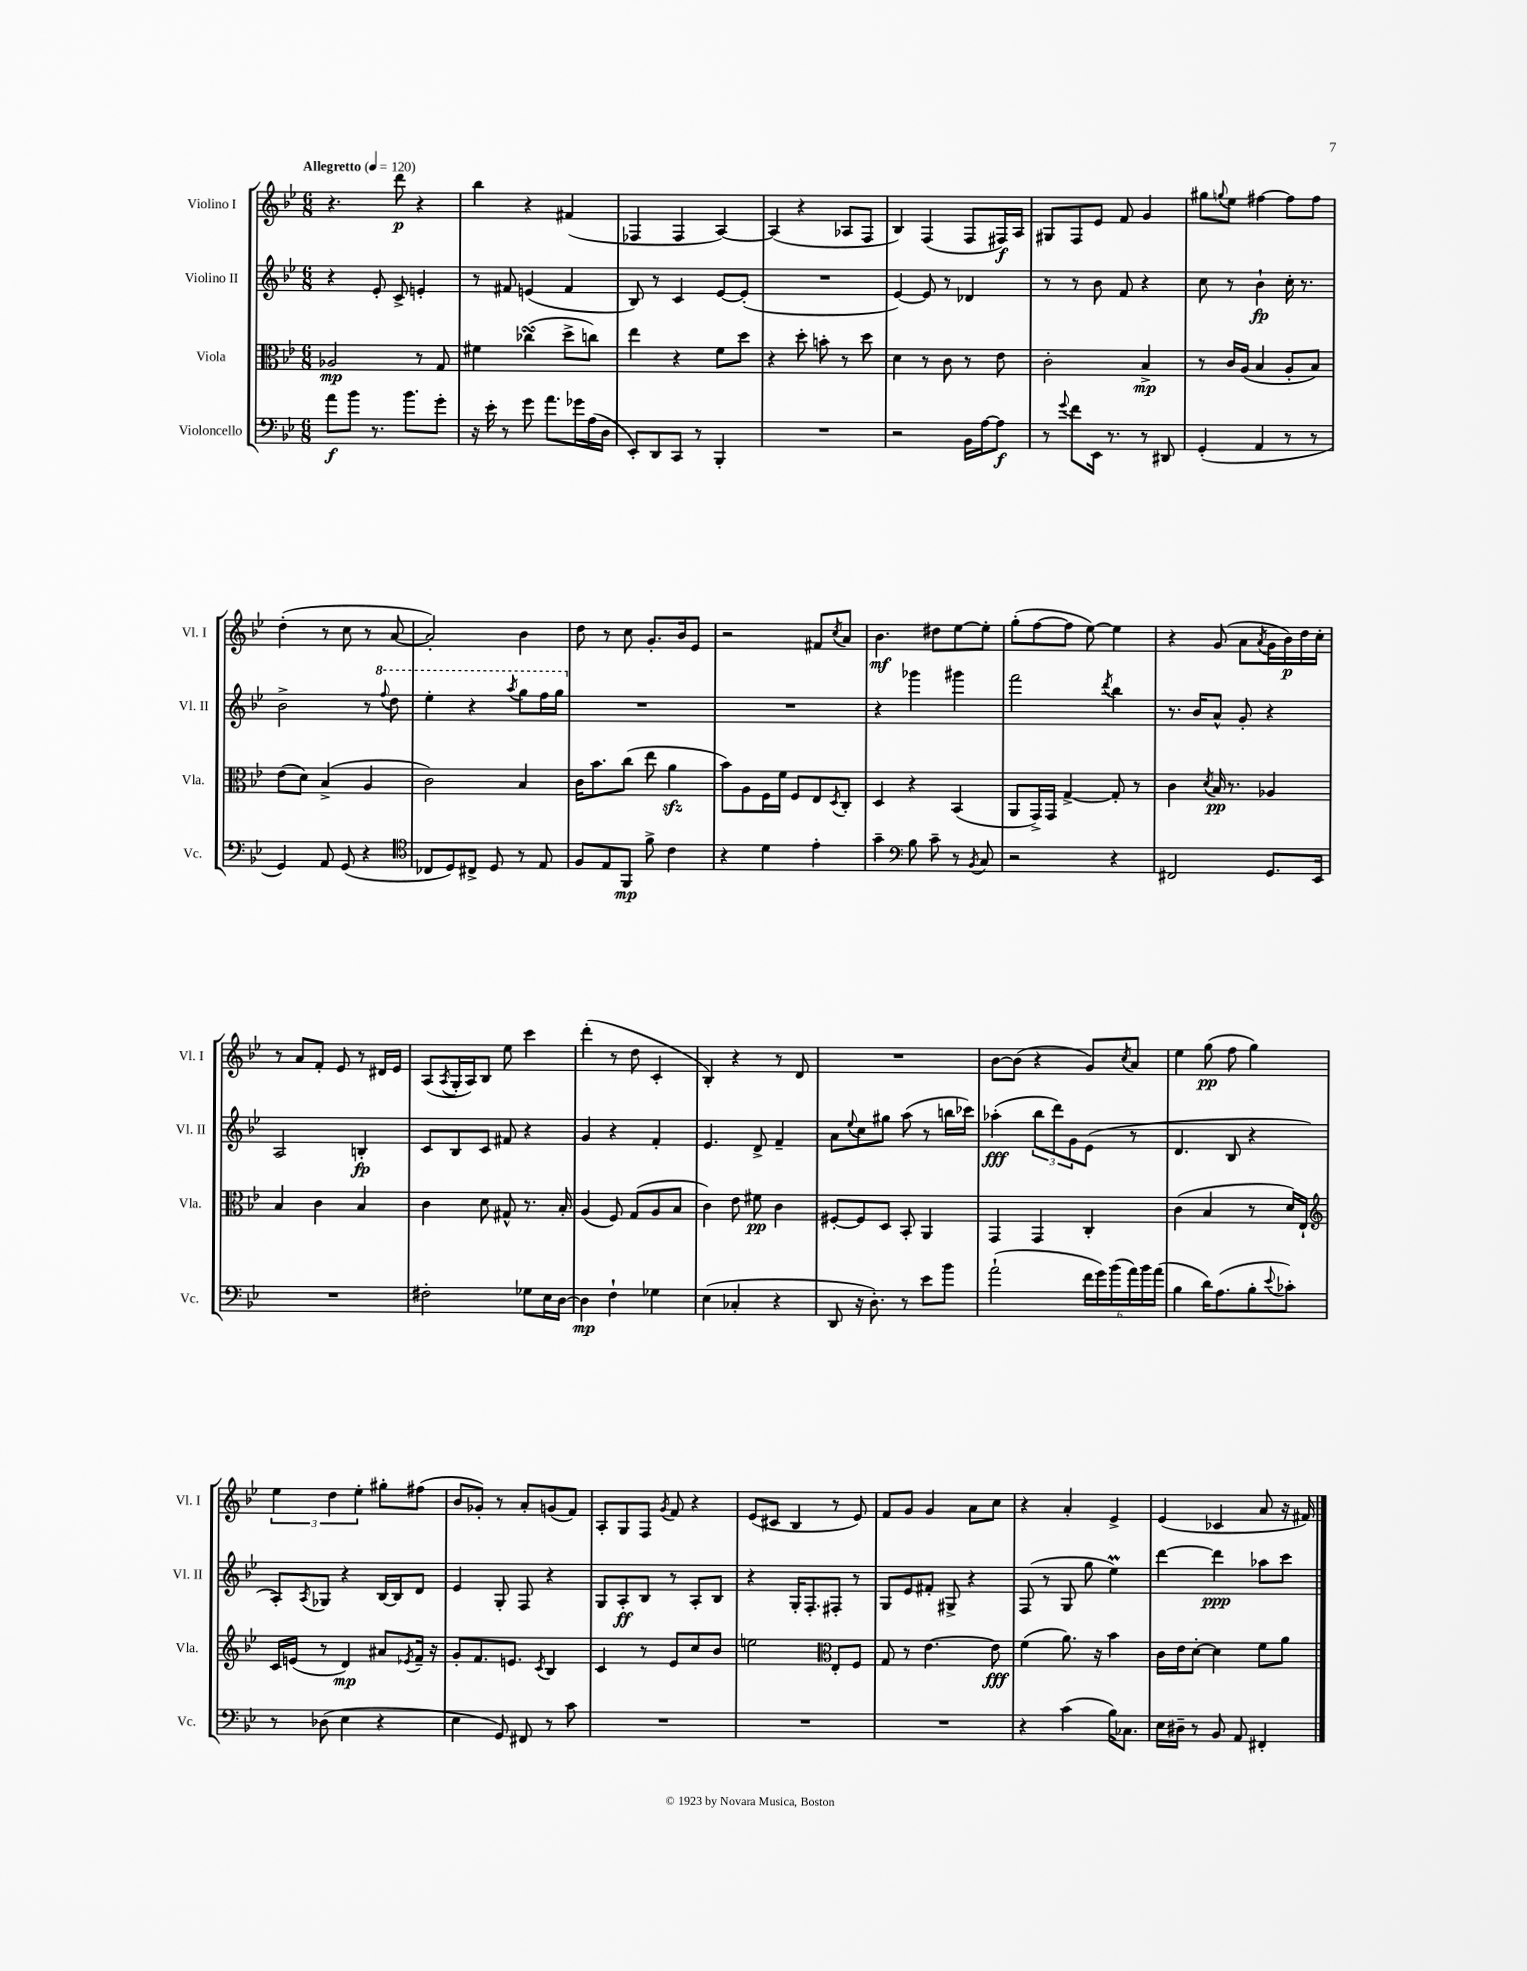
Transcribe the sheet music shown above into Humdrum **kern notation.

**kern	**kern	**kern	**kern
*staff4	*staff3	*staff2	*staff1
*clefF4	*clefC3	*clefG2	*clefG2
*k[b-e-]	*k[b-e-]	*k[b-e-]	*k[b-e-]
*M6/8	*M6/8	*M6/8	*M6/8
*MM120	*MM120	*MM120	*MM120
8a	2A-	4r	4.r
8b-	.	.	.
8.r	.	8e-'	.
.	.	8c^	8ddd
8.b-	.	.	.
.	8r	4e'	4r
8g'	8G	.	.
=	=	=	=
16r	4f#	8r	4bb-
16e-'	.	.	.
8r	.	8f#	.
8g	(4cc-	(4e	4r
8.a	.	.	.
.	8dd^	4f#	(4f#
16g-	.	.	.
(16A	8cc)	.	.
16D	.	.	.
=	=	=	=
8EE-')	4ee-	8B-)	4F-
8DD	.	8r	.
8CC	4r	4c	4F-
8r	.	.	.
4BBB-'	8f	[8e-	[4A)
.	8dd	(8e-']	.
=	=	=	=
2.r	4r	2.r	(4A]
.	8dd'	.	4r
.	8b'	.	.
.	8r	.	8A-
.	8dd	.	8F
=	=	=	=
2r	4d	[4e-)	4B-)
.	8r	8e-]	(4F
.	8c	8r	.
16BB-	8r	4d-	8F
[16A	.	.	.
8A]	8e-	.	16F#)
.	.	.	16A
=	=	=	=
8r	2c'	8r	8G#
8qqg	.	.	.
8f	.	8r	8F
16EE-	.	8b-	8e-
8.r	.	.	.
.	.	8f	8f
8r	4B-^	4r	4g
8DD#	.	.	.
=	=	=	=
(4GG'	8r	8cc	8gg#
.	.	.	8qqgg
.	16c	8r	8ee-
.	(16A	.	.
4AA	4B-	4b-`	[4ff#
8r	8A'	16cc'	8ff#]
.	.	8.r	.
8r	8B-)	.	8ff#
=	=	=	=
4GG)	(8e-	2b-^	(4dd'
.	8d)	.	.
8AA	(4B-^	.	8r
(8GG	.	.	8cc
4r	4A	8r	8r
.	.	8qqfff	.
.	.	8ddd	[8a
=	=	=	=
*clefC4	*	*	*
8C-	2c)	4eee-'	2a'])
8D)	.	.	.
8C#^	.	4r	.
8D	.	.	.
.	.	8qaaa	.
8r	4B-	8ggg	4b-
8E-	.	16fff	.
.	.	16ggg	.
=	=	=	=
8F	16c	2.r	8dd
.	8.b-	.	.
8E-	.	.	8r
8FF	(8cc	.	8cc
8f^	8ee-	.	8.g'
4c	4a	.	.
.	.	.	16b-
.	.	.	8e-
=	=	=	=
4r	8b-)	2.r	2r
.	8A	.	.
4d	16F	.	.
.	16f	.	.
.	8F	.	.
4e-'	8E-	.	8f#
.	8qD	.	8qcc
.	8C'	.	8a
=	=	=	=
4g~	4D	4r	4.b-
*clefF4	*	*	*
8B-	4r	4ggg-	.
8c~	.	.	8dd#
8r	(4BB-	4ggg#	[8ee-
8qBB-	.	.	.
8C	.	.	8ee-']
=	=	=	=
2r	8AA	2fff	(8gg'
.	16GG^)	.	[8ff
.	16GG	.	.
.	[4G^	.	8ff]
.	.	.	[8ee-)
.	.	8qddd	.
4r	8G']	4bb-	4ee-]
.	8r	.	.
=	=	=	=
2FF#	4c	8.r	4r
.	.	16b-	.
.	8qd	.	.
.	16B-	8a^^	(8g
.	8.r	.	.
.	.	8g'	8a
.	.	.	8qa
8.GG	4A-	4r	16g
.	.	.	16b-)
.	.	.	16dd
16EE-	.	.	16cc'
=	=	=	=
2.r	4B-	2A	8r
.	.	.	8a
.	4c	.	8f'
.	.	.	8e-
.	4B-	4B'	8r
.	.	.	16d#
.	.	.	16e-
=	=	=	=
2F#'	4c	8c	(8A
.	.	.	8qA
.	.	8B-	16G'
.	.	.	16A)
.	8d	8c	8B-
.	8G#^^	8f#	8ee-
8G-	8.r	4r	4ccc
16E-	.	.	.
[16D	16B-'	.	.
=	=	=	=
4D]	(4A	4g	(4ddd'
4F`	8F)	4r	8r
.	(8G	.	8dd
4G-	8A	4f'	4c'
.	8B-	.	.
=	=	=	=
(4E-	4c)	4.e-	4B-')
4C-'	8e-	.	4r
.	8f#	8d^	.
4r	4c	4f~	8r
.	.	.	8d
=	=	=	=
8DD	[8F#'	8a	2.r
.	.	8qqee-	.
16r	8F#]	8cc	.
8.D')	.	.	.
.	8D	8gg#	.
8r	8BB-'	(8aa	.
8e-	4AA	8r	.
8b-	.	16bb	.
.	.	16ccc-)	.
=	=	=	=
(2a`	4GG	(4aa-'	[8b-
.	.	.	(8b-]
.	4GG	12bb-	4r
.	.	12ddd)	.
.	.	12g	.
24f	4C'	(8e-	8g)
24g)	.	.	.
(24b-	.	.	.
.	.	.	8qcc
24a)	.	8r	8a
24b-	.	.	.
(24a	.	.	.
=	=	=	=
4B-	(4c	4.d	4ee-
16d)	4B-	.	(8gg
(8.A	.	.	.
.	.	8B-	8ff
8B-'	8r	4r	4gg)
8qqe-	.	.	.
8c-')	16d)	.	.
.	16E-`	.	.
=	=	=	=
*	*clefG2	*	*
8r	16c	8A')	6ee-
.	(16e	.	.
.	.	8qA	.
(8D-	8r	8G-	.
.	.	.	6dd
4E-	4d)	4r	.
.	.	.	6ee-'
4r	8a#	[16B-	8gg#'
.	.	16B-]	.
.	8qe-	.	.
.	16f~	8d	(8ff#
.	16r	.	.
=	=	=	=
4E-	8g'	4e-	8b-
.	8.f	.	8g-')
8GG)	.	8G'	8r
.	8.e	.	.
8FF#	.	8F	8a'
.	8qc	.	.
8r	4B-	4r	(8g
8c	.	.	8f)
=	=	=	=
2.r	4c	8G	8A'
.	.	8A'	8G
.	8r	8B-	8F
.	.	.	8qg
.	8e-	8r	8f
.	8cc	8A'	4r
.	8b-	8B-	.
=	=	=	=
2.r	2ee	4r	(8e-
.	.	.	8c#
.	.	16G'	4B-
.	.	8.F'	.
*	*clefC3	*	*
.	8E-'	8F#'	8r
.	8F	8r	8e-)
=	=	=	=
2.r	8G	8G	8f
.	8r	8e-	8g
.	[4.e-	8f#'	4g
.	.	8G#^	.
.	.	4r	8a
.	8e-]	.	8cc
=	=	=	=
4r	(4f	(8F	4r
.	.	8r	.
(4c	8.a)	8G	4a'
.	.	8gg	.
.	16r	.	.
16B-)	4b-	4ee-)	4e-^
8.C-	.	.	.
=	=	=	=
16E-	16c	[4ddd	(4e-
16D#~	16e-	.	.
8r	[8d'	.	.
8BB-	4d]	4ddd]	4c-
8AA	.	.	.
4FF#'	8f	8aa-	8a
.	8a	8ccc	16r
.	.	.	16f#)
==	==	==	==
*-	*-	*-	*-
